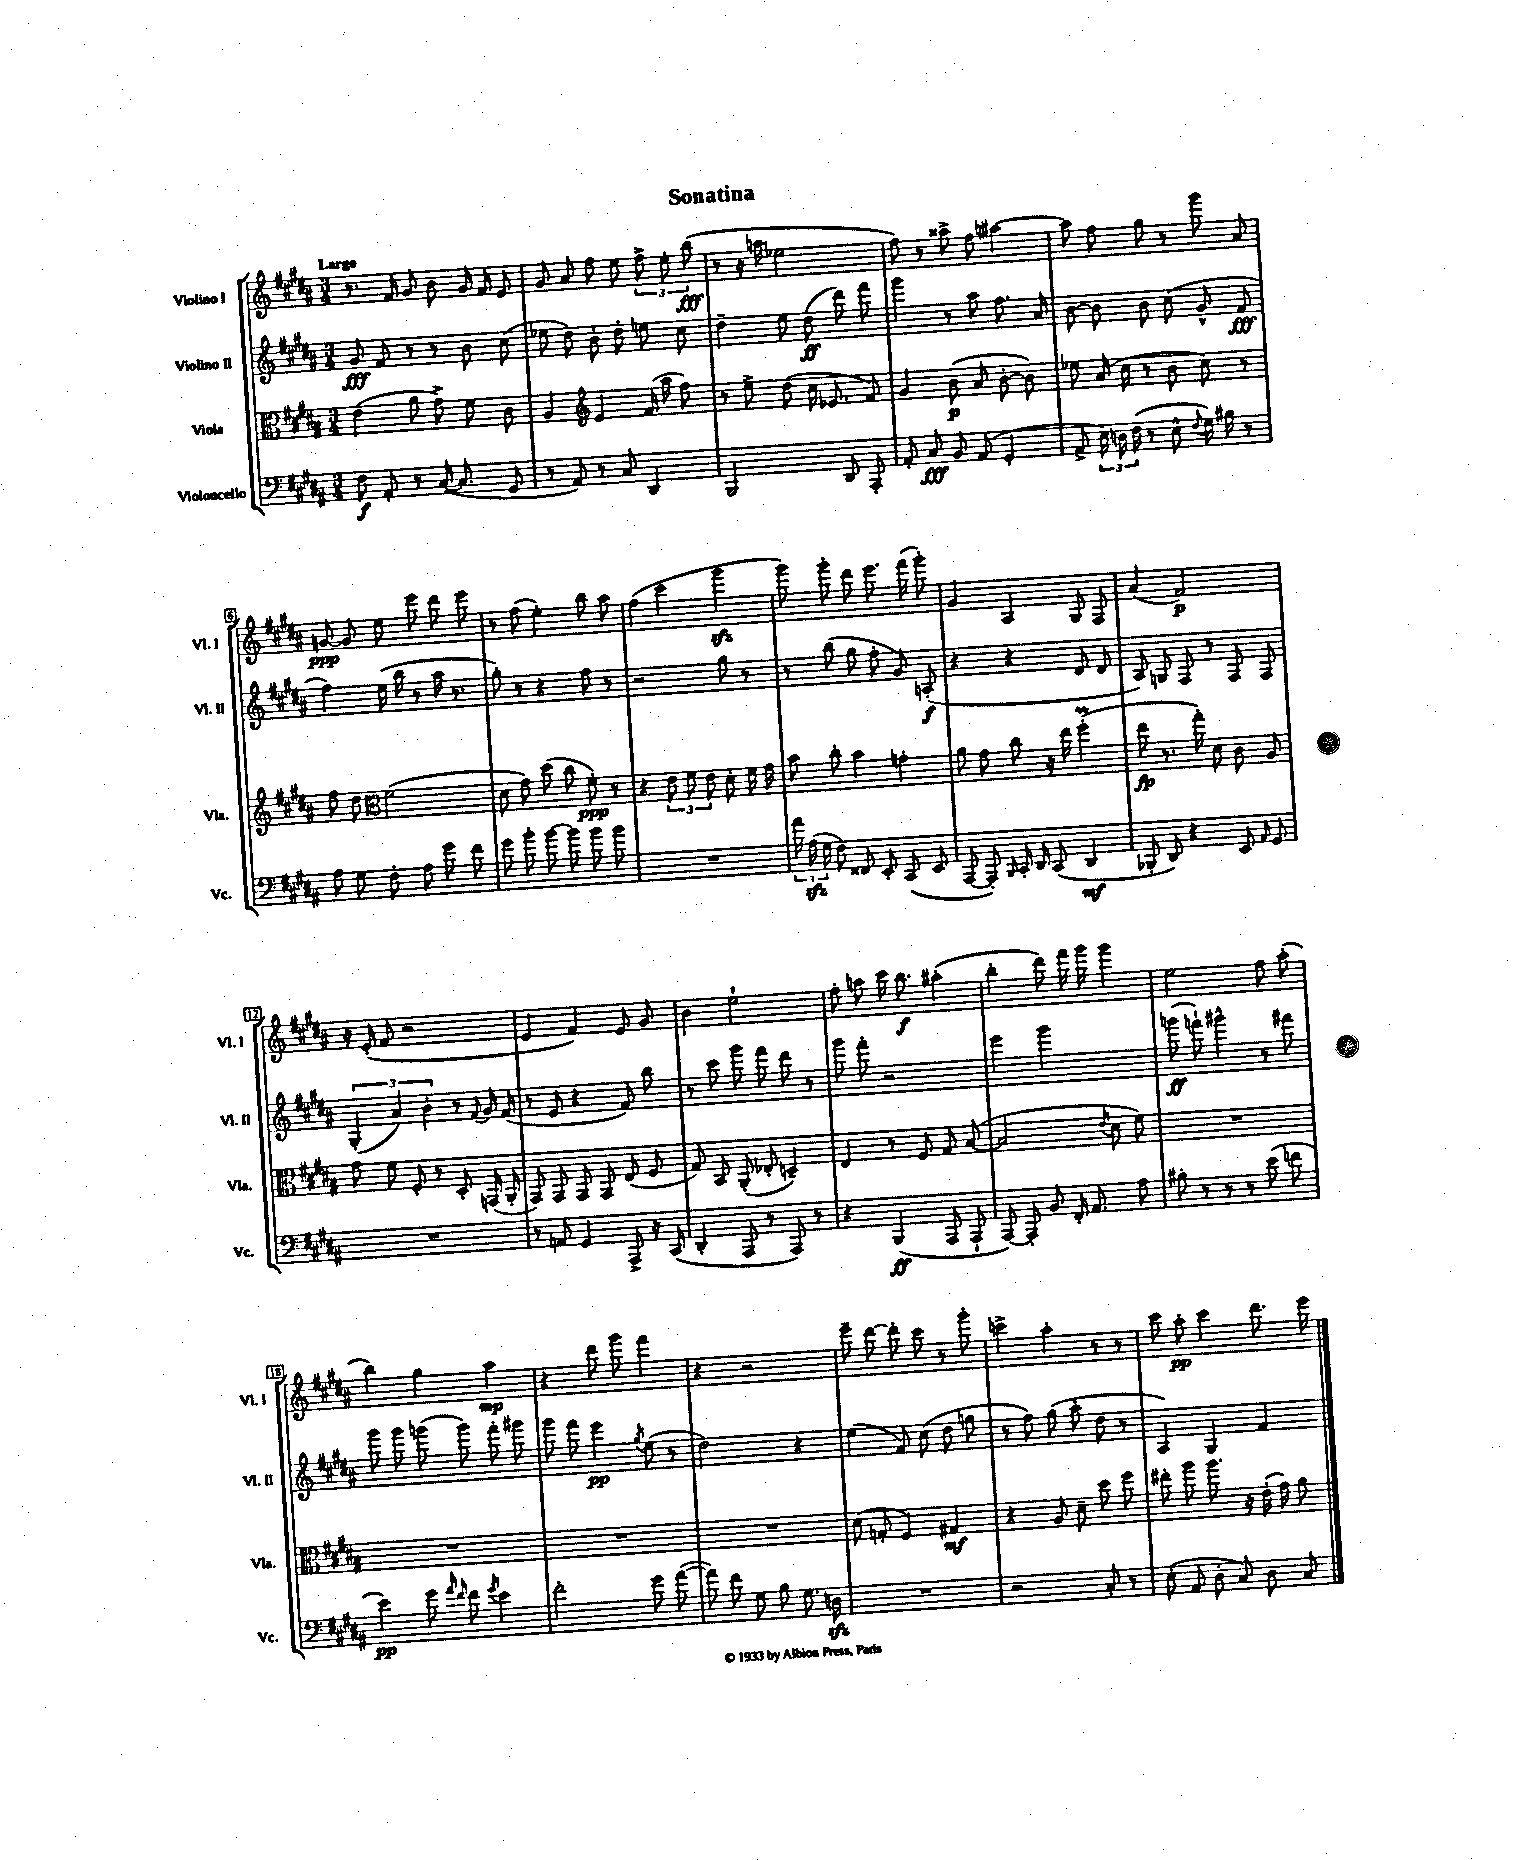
\header { title = "Sonatina" }
<<
\new StaffGroup <<
\new Staff = "s0" \with { instrumentName = "Violino I" shortInstrumentName = "Vl. I" } {
    \clef treble \key b \major \numericTimeSignature \time 3/4 \tempo "Largo"
    \autoBeamOff r8. fis'16 gis'8 b'8 gis'16 fis'16 e'8 |
    gis'8 ais'8 fis''8 e''8 \tuplet 3/2 { fis''8-> e''8-. b''8\fff( } |
    r8 r16 a''16 ees''2 |
    fis''8) r8 aisis''8-> fis''8 ais''4~ |
    ais''8 fis''8 gis''8 r8 gis'''8 ais'8 |
    g'8~\ppp g'8 e''8 e'''8 dis'''8 e'''8 |
    r8 fis''8( e''4-.) b''8 ais''8 |
    fis''4( cis'''4 gis'''4\sfz |
    gis'''8) gis'''8-. dis'''8 e'''8. fis'''16( gis'''8-.) |
    gis'4 ais4 gis8 fis8 |
    ais'4( fis'2\p) |
    r16 e'16-.( fis'8 r2 |
    e'4 fis'4) e'8 gis'8 |
    b'4 e''2-! |
    fis''8-. a''8 cis'''16 b''8.\f ais''4-.( |
    b''4-. dis'''8) fis'''16 gis'''16 gis'''4 |
    e''2 fis''8 ais''8-.( |
    b''4) gis''4 ais''4\mp |
    r4 dis'''8 gis'''8 fis'''4 |
    r4 r2 |
    e'''8-- dis'''8~ dis'''8-. cis'''8 r8 gis'''8-. |
    c'''4-> ais''4-. r8 r8 |
    cis'''8 ais''8-.\pp cis'''4 dis'''8. e'''16 \bar "|." |
}
\new Staff = "s1" \with { instrumentName = "Violino II" shortInstrumentName = "Vl. II" } {
    \clef treble \key b \major \numericTimeSignature \time 3/4
    \autoBeamOff gis'8\fff fis'8 r8 r8 b'8 cis''8( |
    ees''8 dis''8) b'8-. dis''8-. e''8 cis''8 |
    dis''4-- e''8 dis''8\ff( dis'''8) fis'''8 |
    gis'''4 r8 ais''8 fis''8. ais'16 |
    b'8~ b'8 b'8 cis''8( gis'8-^ fis'8\fff |
    fis''4) e''16( b''16 r8 ais''16 r8. |
    gis''8-.) r8 r4 fis''8 r8 |
    r2 gis''8 r8 |
    r8 b''8( gis''8 fis''8-. gis'8) a8-.\f( |
    r4 r4 dis'8 dis'8 |
    ais8) g8 fis8 r8 fis8 fis8 |
    \tuplet 3/2 { gis4-.( ais'4) b'4-. } r8 \appoggiatura { fis'8 } gis'16 fis'16( |
    r8 e'8 r4 fis'8) b''8 |
    r8 cis'''8 gis'''8 fis'''8 dis'''8 r8 |
    gis'''8 fis'''8-. r2 |
    e'''4 gis'''2 |
    g'''8\ff( f'''8-!) gis'''4-^ r8 fis'''8 |
    gis'''8 gis'''8 g'''8( g'''8) fis'''8-. gis'''8 |
    gis'''8 fis'''8 e'''4\pp \acciaccatura { gis''8 } e''8( r8 |
    dis''2) r4 |
    e''4( fis'8) cis''8( dis''8 g''8 |
    r8 fis''8) gis''8( ais''8-. dis''8 r8 |
    ais4) gis4 fis'4 \bar "|." |
}
\new Staff = "s2" \with { instrumentName = "Viola" shortInstrumentName = "Vla." } {
    \clef alto \key b \major \numericTimeSignature \time 3/4
    \autoBeamOff e'4( ais'8 gis'8->) fis'8 cis'8 |
    ais4 \clef treble e'4 fis'16( ais''16 fis''8) |
    r8 e''8-> dis''8( cis''16 ees'8. fis'8) |
    gis'4 b'8\p( ais'8 b'8~-. b'8) |
    ees''8 ais'16( cis''16 r8 b'8 cis''8) r8 |
    fis''8 dis''8 \clef alto fis'2( |
    dis'8 gis'8) dis''8( cis''8 fis'8-.\ppp) r8 |
    r4 \tuplet 3/2 { e'8 fis'8 e'8 } dis'8-. fis'16 gis'16 |
    b'8 cis''8-. b'4 g'4-. |
    ais'8 gis'8 cis''8 r16 e''16 fis''4-.\prall( |
    e''8\fp r8. gis''16-.) dis'8 cis'8 ais8 |
    gis'8 fis'8 fis8-. r8 dis8-. g,16( ais,16-. |
    gis,8) gis,8 gis,8 gis,8 e8( fis8 |
    gis8) b,8 ais,8-.( ees8-. d4--) |
    e4 r8 fis8 gis8 b8~( |
    b2 \acciaccatura { e'8 } dis'8 fis'8) |
    R2. |
    R2. |
    R2. |
    R2. |
    dis'8( g8-. fis4) gis4\mf |
    r4 ais8 dis'8-- dis''8 fis''8 |
    eis''8-. ais''8 ais''8. r16 e'16-.( gis'16) ais'8 \bar "|." |
}
\new Staff = "s3" \with { instrumentName = "Violoncello" shortInstrumentName = "Vc." } {
    \clef bass \key b \major \numericTimeSignature \time 3/4
    \autoBeamOff fis8\f ais,8-. r8 cis16~( cis8. gis,8 |
    r8 ais,8) r8 cis8 dis,4 |
    b,,2 dis,8 ais,,8-. |
    ais,8-. cis8\fff b,8 ais,8( gis,4-. |
    ais,8-> \tuplet 3/2 { e16) d16 fis16( } r8 e8-^ \appoggiatura { fis8 } gis16) bis16 r8 |
    ais8 gis8 fis8-. ais8 gis'8 fis'8 |
    gis'8 b'8-. b'8~ b'8 b'8 b'8 |
    R2. |
    \tuplet 3/2 { ais'16 ais16\sfz( gis16 } fis8) fisis,8 e,8-. cis,8( e,8 |
    ais,,8~ ais,,8-.) \grace { b,,16 } cis,16-. dis,16 cis,8( dis,4\mf |
    bes,,8-. dis,8) r4 e,8 \grace { ais,16 } gis,8 |
    R2. |
    r8 a,8 gis,4 ais,,8-> r16 cis,16( |
    dis,4-. ais,,8 r8 ais,,8) r8 |
    r4 b,,4\ff( ais,,8 ais,,8-! |
    ais,,8~) ais,,8-. b,8 fis,16-. ais,8. ais8 |
    bis8-. r8 r8 r8 e'8( f'8 |
    e'4\pp) gis'8 \grace { ais'16 fis'16 } fis'8 \acciaccatura { gis'8 } e'4 |
    fis'2-. gis'8 ais'8~( |
    ais'8) fis'8 gis8 b8 gis8. d16\sfz |
    R2. |
    r2 cis8-. r8 |
    e8-.( ais,8 dis8-. cis8) dis8 cis8 \bar "|." |
}
>>
>>
\layout { \context { \Score \override BarNumber.stencil = #(make-stencil-boxer 0.1 0.3 ly:text-interface::print) } }
